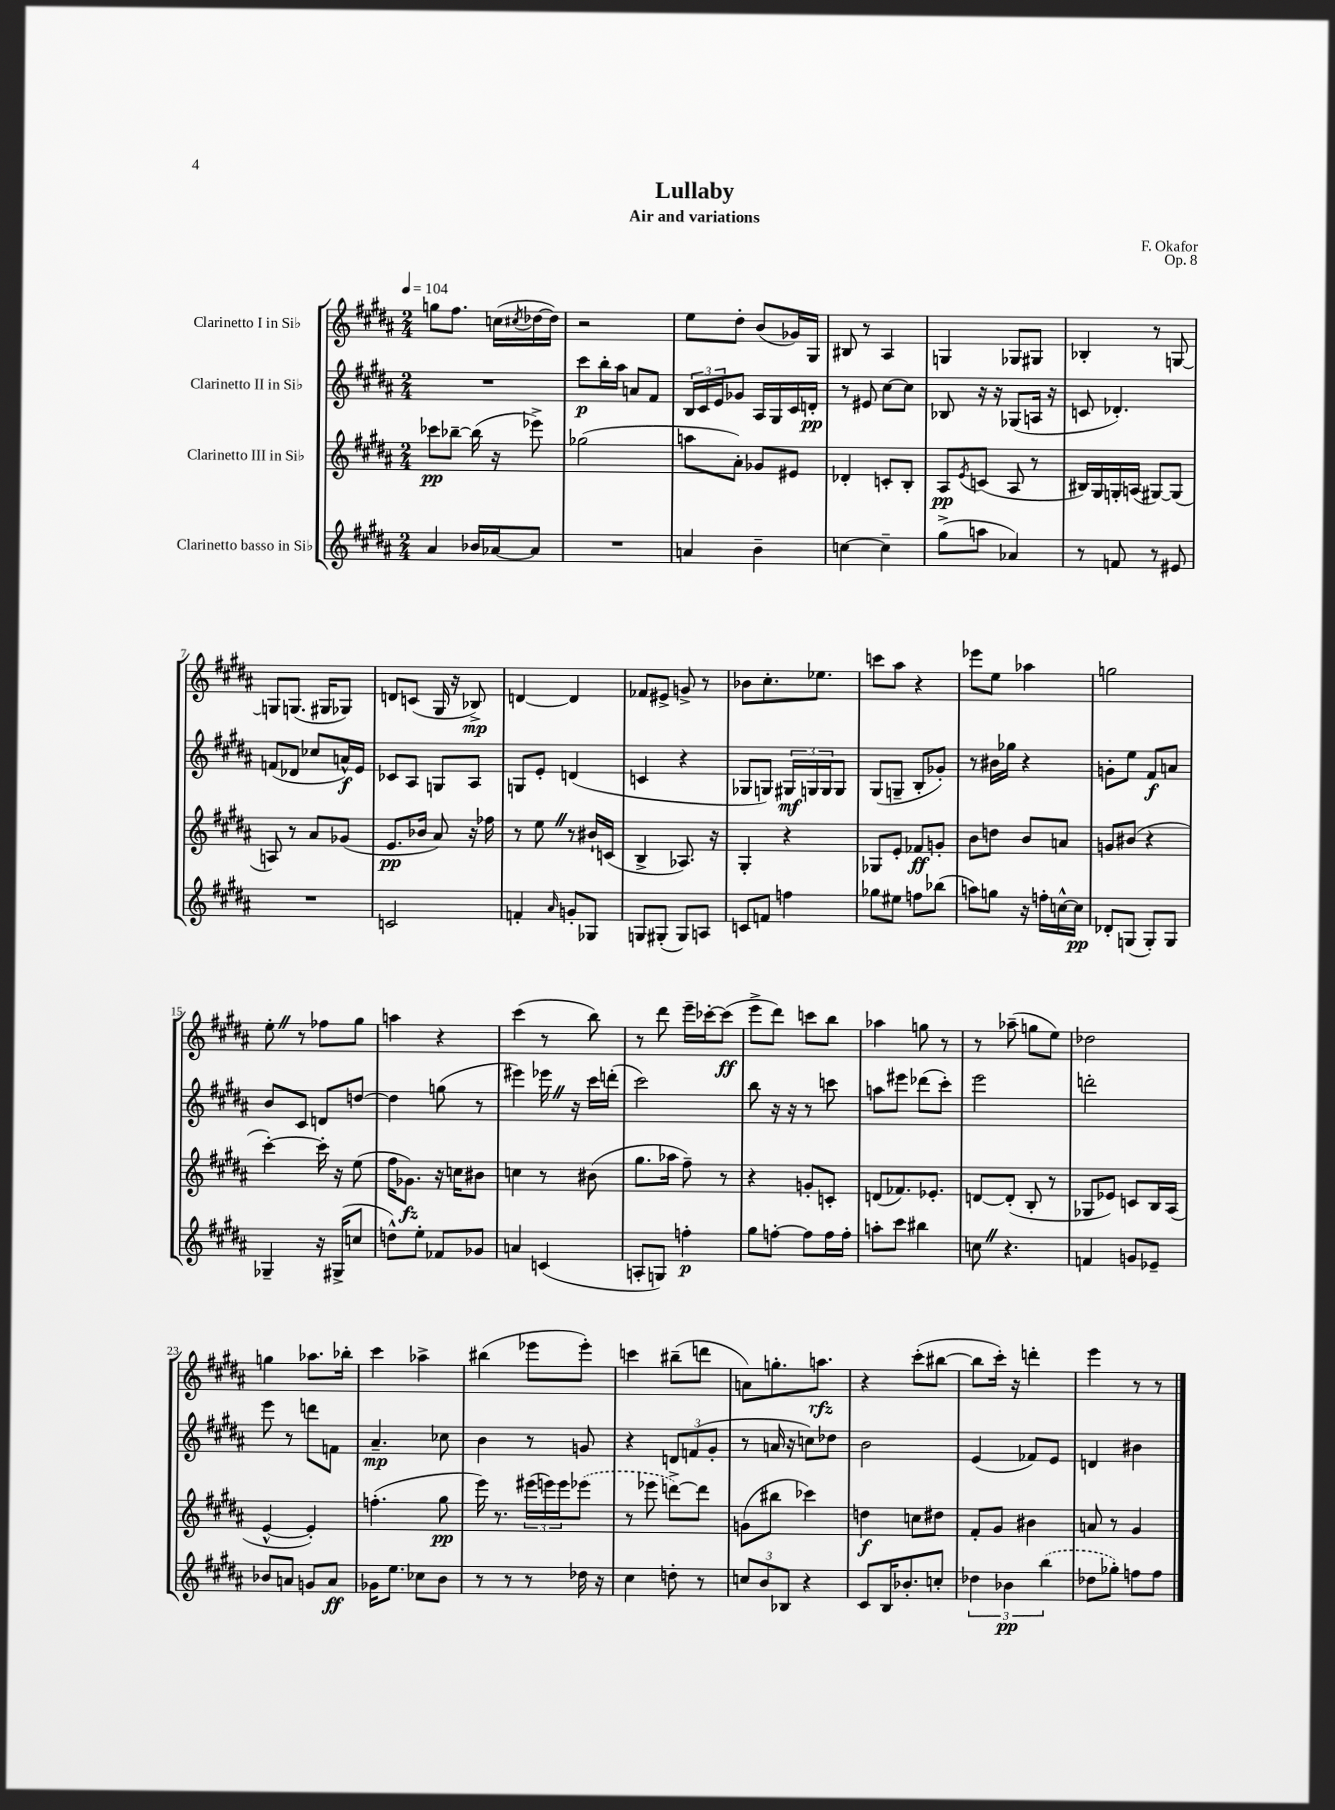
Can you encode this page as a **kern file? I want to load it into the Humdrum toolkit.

**kern	**kern	**kern	**kern
*staff4	*staff3	*staff2	*staff1
*clefG2	*clefG2	*clefG2	*clefG2
*k[f#c#g#d#a#]	*k[f#c#g#d#a#]	*k[f#c#g#d#a#]	*k[f#c#g#d#a#]
*M2/4	*M2/4	*M2/4	*M2/4
*MM104	*MM104	*MM104	*MM104
4a#/	8ccc-\L	2r	8gg\L
.	[8bb-~\J	.	8.ff#\J
16b-/LL	(16bb-\]	.	.
[16a-/J	16r	.	(16cc\LL
.	.	.	8qcc#/
8a-/]J	8eee-^\)	.	[16dd-\
.	.	.	16dd-\]JJ)
=	=	=	=
2r	(2gg-\	8ccc#\L	2r
.	.	16bb'\L	.
.	.	16aa#\JJ	.
.	.	8a/L	.
.	.	8f#/J	.
=	=	=	=
4a/	8aa\L	24B/LL	8ee\L
.	.	24c#/	.
.	.	24e/J	.
.	8a#'\J)	8g-/J	8dd#'\J
4b~\	8g-/L	16A#/LL	(8b/L
.	.	16G#/	.
.	8e#/J	16c#/	16g-/L)
.	.	16d'/JJ	16G#/JJ
=	=	=	=
[4cc\	4d-'/	8r	8B#/
.	.	8e#/	8r
4cc~\]	8c'/L	[8cc#\L	4A#/
.	8B'/J	8cc#\]J	.
=	=	=	=
(8gg#^\L	8A#/L	8B-/	4G/
.	8qe/	.	.
8aa\J	(8c/J	16r	.
.	.	16r	.
4a-/)	8A#/	(8G-/L	8G-/L
.	8r	16A/Jk	8G#/J
.	.	16r	.
=	=	=	=
8r	16B#/LL)	8c/	4B-'/
.	16G#/	.	.
8f/	16G'/	4.d-'/)	.
.	(16A/JJ	.	.
8r	[8G#/L)	.	8r
8e#/	(8G#/]J	.	[8G/
=	=	=	=
2r	8A/)	(8f/L	8G/]L
.	8r	8d-/J	(8.G/J
.	8a#/L	8cc-/L	.
.	.	.	16G#/LK
.	(8g-/J	16a^^/L)	8G-/J)
.	.	16e/JJ	.
=	=	=	=
2c/	8.e/L	8c-/L	8d/L
.	.	8A#/J	(8c/J
.	16b-/Jk	.	.
.	8a#/)	8G/L	16G#/
.	.	.	16r
.	16r	8A#/J	8B-^/)
.	16ff-\	.	.
=	=	=	=
4f'/	8r	8G/L	[4d/
.	8ee\	8e'/J	.
16qqa#/	.	.	.
8g'/L	8r	(4d/	4d/]
8G-/J	16b#`/LL	.	.
.	(16c/JJ	.	.
=	=	=	=
8G/L	4B^/	4c/	8f-/L
(8G#'/J	.	.	8e#^/J
8G#/L)	8.A-/)	4r	8g^/
8A/J	.	.	8r
.	16r	.	.
=	=	=	=
8c/L	4G#'/	8G-/L	8b-\L
8f/J	.	8G/J)	8.cc#'\
4ff\	4r	24G#/LL	.
.	.	24G/	.
.	.	.	8.ee-\J
.	.	24G/J	.
.	.	8G/J	.
=	=	=	=
8gg-\L	8G-/L	(8G#/L	8ccc\L
8ee#\J	8e'/J	8G~/J	8aa#\J
8ff\L	8f-/L	8B'/L	4r
(8bb-\J	8g'/J	8g-'/J)	.
=	=	=	=
8aa\L)	8b\L	8r	8eee-\L
8gg\J	8dd\J	16b#\LL	8ee\J
.	.	16gg-\JJ	.
16r	8b/L	4r	4aa-\
16ff'\LL	.	.	.
[16cc^^\	8a/J	.	.
16cc\]JJ	.	.	.
=	=	=	=
8d-'/L	8g/L	8g'\L	2gg\
(8G/J	(8b#/J	8ee\J	.
8G'/L)	4r	8f#/L	.
8G/J	.	8a/J	.
=	=	=	=
4G-~/	[4ccc#'\)	8b/L	8ee'\
.	.	8c#/J	8r
16r	16ccc#'\]	8d/L	8ff-\L
(16G#^/LK	16r	.	.
8cc/J	(8ee\	[8dd/J	8gg#\J
=	=	=	=
8dd^^\L)	16ff#\LK	4dd\]	4aa\
.	8.g-\J)	.	.
8ee'\J	.	.	.
8f-/L	16r	(8gg\	4r
.	16cc\LK	.	.
8g-/J	8b#\J	8r	.
=	=	=	=
4a/	4cc\	4eee#\)	(4ccc#\
(4c/	8r	16eee-\	8r
.	.	16r	.
.	(8b#\	16ccc#\LL	8bb\)
.	.	(16ddd'\JJ	.
=	=	=	=
8A'/L	8.gg#\L	2ccc#\)	8r
8G/J)	.	.	8ddd#\
.	16aa-\Jk	.	.
4ff'\	8ff#~\)	.	16eee~\LL
.	.	.	[16ccc-'\J
.	8r	.	(8ccc-\]J
=	=	=	=
8gg#\L	4r	8bb\	8eee^\L
[8ff'\J	.	16r	8ddd#\J)
.	.	16r	.
8ff\]L	8g'/L	8r	8ccc\L
16ff\L	8c'/J	8ccc\	8bb\J
16ff'\JJ	.	.	.
=	=	=	=
8aa'\L	(8d/L	8aa\L	4aa-\
8ccc#\J	8.f-/)	8eee#\J	.
4bb#\	.	(8ddd-\L	8gg\
.	8.e-'/J	.	.
.	.	8ccc#'\J)	8r
=	=	=	=
8cc\	[8d/L	2eee\	8r
4.r	(8d'/]J	.	(8aa-~\
.	8B'/	.	8gg\L
.	8r	.	8ee\J)
=	=	=	=
4f/	8G-/L	2ddd'\	2dd-\
.	8e-/J)	.	.
8g/L	8c/L	.	.
8e-~/J	16B/L	.	.
.	(16A#/JJ	.	.
=	=	=	=
8b-/L	[4e^^/	8eee\	4gg\
8a/J	.	8r	.
8g/L	4e'/])	8ddd\L	8.aa-\L
8a/J	.	8f\J	.
.	.	.	16bb-'\Jk
=	=	=	=
16g-\LK	(4.ff'\	4.a#~/	4ccc#\
8.ee\J	.	.	.
8cc-\L	.	.	4aa-^\
8b\J	8gg#\	8cc-\	.
=	=	=	=
8r	16eee\)	4b\	(4bb#\
.	8.r	.	.
8r	.	.	.
8r	(24eee#\LL	8r	8eee-\L
.	24eee\)	.	.
.	24eee\J	.	.
16dd-\	(8eee-\J	8g/	8eee-'\J)
16r	.	.	.
=	=	=	=
4cc#\	8r	4r	4ccc\
.	8eee-\	.	.
8dd'\	[8ddd^\L)	12d/L	(8bb#~\L
.	.	(12f/	.
8r	8ddd\]J	.	8ddd\J
.	.	12g#'/J	.
=	=	=	=
12cc/L	(8g\L	8r	8a\L)
12b/	.	.	.
.	8bb#\J	16a/	8.gg'\
12B-/J	.	.	.
.	.	16r	.
4r	4ccc-\)	8cc\L)	.
.	.	.	8.aa\J
.	.	8dd-\J	.
=	=	=	=
8c#/L	4dd\	2b\	4r
16B/K	.	.	.
8.b-'/	.	.	.
.	8cc\L	.	(8ccc#'\L
8cc'/J	8dd#\J	.	[8bb#\J
=	=	=	=
6dd-\	8f#'/L	(4e/	8bb#\]L
.	8g#/J	.	16ccc#'\Jk)
6b-\	.	.	.
.	.	.	16r
.	4b#\	8f-/L)	4ddd'\
(6bb\	.	.	.
.	.	8e/J	.
=	=	=	=
8dd-\L	8a/	4d/	4eee\
8gg-'\J)	8r	.	.
8ff\L	4g#/	4b#\	8r
8ff\J	.	.	8r
==	==	==	==
*-	*-	*-	*-
